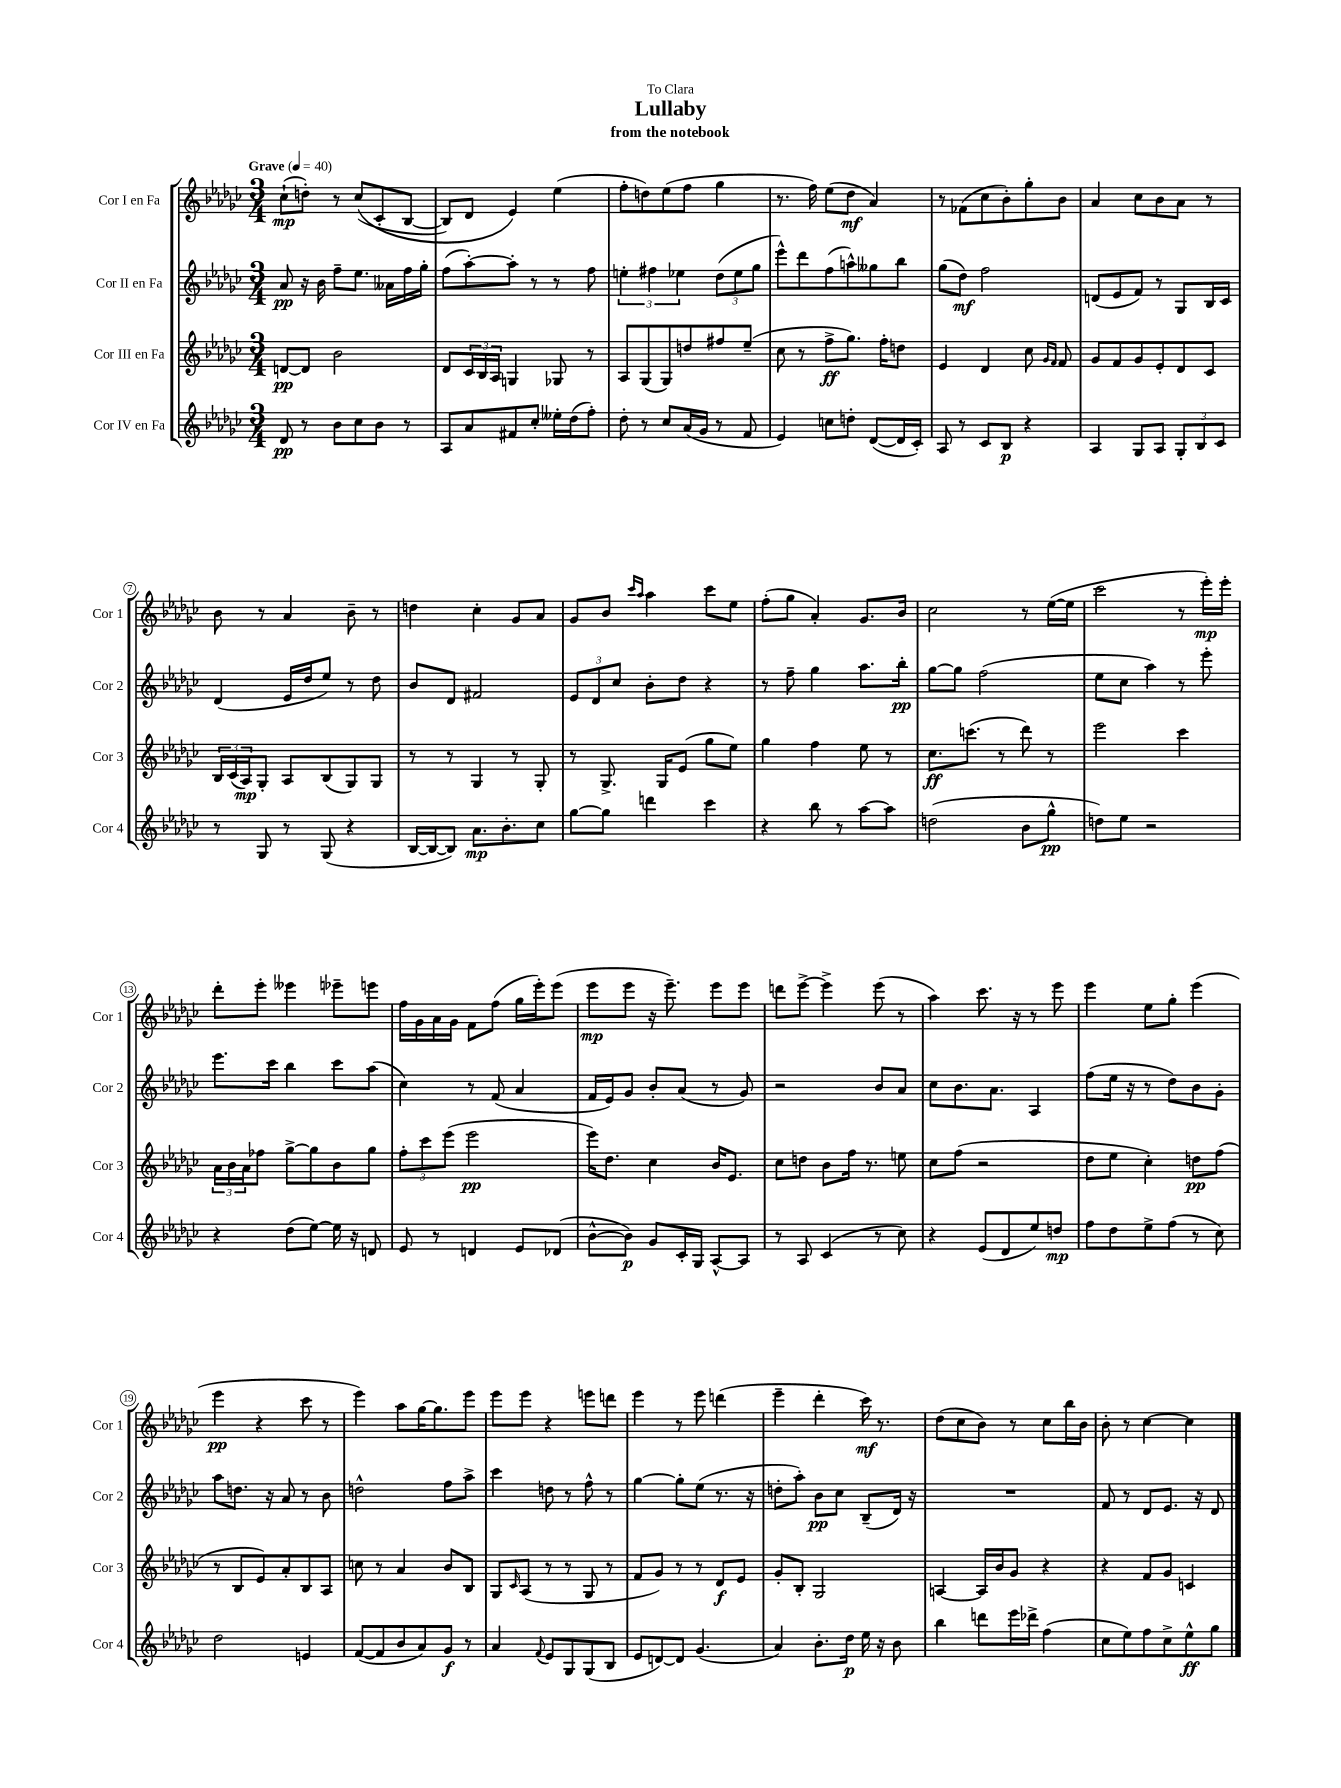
\header { title = "Lullaby" subtitle = "from the notebook" dedication = "To Clara" }
<<
\new StaffGroup <<
\new Staff = "s0" \with { instrumentName = "Cor I en Fa" shortInstrumentName = "Cor 1" } {
    \clef treble \key ges \major \numericTimeSignature \time 3/4 \tempo "Grave" 4 = 40
    ces''8-!\mp( d''8-.) r8 ces''8(\( ces'8-. bes8~ |
    bes8) des'8 ees'4\) ees''4( |
    f''8-. d''8) ees''8( f''8 ges''4 |
    r8. f''16) ees''8( des''8\mf aes'4) |
    r8 fes'8( ces''8 bes'8-.) ges''8-. bes'8 |
    aes'4 ces''8 bes'8 aes'8 r8 |
    bes'8 r8 aes'4 bes'8-- r8 |
    d''4 ces''4-. ges'8 aes'8 |
    ges'8 bes'8 \grace { ces'''16 aes''16 } aes''4 ces'''8 ees''8 |
    f''8-.( ges''8 aes'4-.) ges'8. bes'16 |
    ces''2 r8 ees''16~( ees''16 |
    ces'''2 r8 ees'''16-.\mp) ees'''16-. |
    des'''8-. ees'''8-. eeses'''4 ees'''8-- e'''8 |
    f''16 ges'16 aes'16 ges'16 f'8 f''8( ges''16 ees'''16-.) ees'''8( |
    ees'''8\mp ees'''8 r16 ees'''8.--) ees'''8 ees'''8 |
    d'''8 ees'''8~-> ees'''4-> ees'''8( r8 |
    aes''4) ces'''8. r16 r8 ees'''8 |
    ees'''4 ees''8 ges''8-. ees'''4( |
    ees'''4\pp r4 ces'''8 r8 |
    ees'''4) aes''8 ges''16~ ges''8. ees'''8 |
    ees'''8 ees'''8 r4 e'''8 d'''8 |
    ees'''4 r8 ees'''8 d'''4( |
    ees'''4-- des'''4-. ces'''16\mf) r8. |
    des''8( ces''8 bes'8) r8 ces''8 bes''16 bes'16 |
    bes'8-. r8 ces''4~ ces''4 \bar "|." |
}
\new Staff = "s1" \with { instrumentName = "Cor II en Fa" shortInstrumentName = "Cor 2" } {
    \clef treble \key ges \major \numericTimeSignature \time 3/4
    aes'8\pp r16 bes'16 f''8-- ees''8. aeses'16 f''16 ges''16-. |
    f''8( aes''8~-.) aes''8-. r8 r8 f''8 |
    \tuplet 3/2 { e''4-. fis''4 ees''4 } \tuplet 3/2 { des''8( ees''8 ges''8 } |
    ees'''8-^) des'''8 f''8( a''8-^) geses''8 bes''8 |
    ges''8( des''8\mf) f''2 |
    d'8( ees'8 f'8) r8 ges8 bes16 ces'16 |
    des'4( ees'16 des''16 ees''8) r8 des''8 |
    bes'8 des'8 fis'2 |
    \tuplet 3/2 { ees'8 des'8 ces''8 } bes'8-. des''8 r4 |
    r8 f''8-- ges''4 aes''8. bes''16-.\pp |
    ges''8~ ges''8 f''2( |
    ees''8 ces''8 aes''4) r8 ees'''8-. |
    ees'''8. ces'''16 bes''4 ces'''8 aes''8( |
    ces''4) r8 f'8( aes'4 |
    f'16 ees'16) ges'8 bes'8-. aes'8( r8 ges'8) |
    r2 bes'8 aes'8 |
    ces''8 bes'8. aes'8. aes4 |
    f''8( ees''16 r16 r8 des''8) bes'8 ges'8-. |
    aes''8 d''8. r16 aes'8 r8 bes'8 |
    d''2-^ f''8 aes''8-> |
    ces'''4 d''8 r8 f''8-^ r8 |
    ges''4~ ges''8-. ees''8( r8. r16 |
    d''8-. aes''8-.) bes'8\pp ces''8 bes8--( des'16) r16 |
    R2. |
    f'8 r8 des'8 ees'8. r16 des'8 \bar "|." |
}
\new Staff = "s2" \with { instrumentName = "Cor III en Fa" shortInstrumentName = "Cor 3" } {
    \clef treble \key ges \major \numericTimeSignature \time 3/4
    d'8~\pp d'8 bes'2 |
    des'8 \tuplet 3/2 { ces'16 bes16 aes16 } g4 ges8 r8 |
    aes8 ges8( ges8) d''8 fis''8 ees''8--( |
    ces''8 r8 f''8->\ff ges''8.) f''16-. d''8 |
    ees'4 des'4 ces''8 \grace { ges'16 f'16 } f'8 |
    ges'8 f'8 ges'8 ees'8-. des'8 ces'8 |
    \tuplet 3/2 { bes16 ces'16( aes16\mp) } ges8-. aes8 bes8( ges8) ges8 |
    r8 r8 ges4 r8 ges8-. |
    r8 ges8.-> ges16 ees'8( ges''8 ees''8) |
    ges''4 f''4 ees''8 r8 |
    ces''8.\ff c'''8.( r8 des'''8) r8 |
    ees'''2 ces'''4 |
    \tuplet 3/2 { aes'16 bes'16 aes'16 } fes''8 ges''8~-> ges''8 bes'8 ges''8 |
    \tuplet 3/2 { f''8-. ces'''8 ees'''8( } ees'''2\pp |
    ees'''16) des''8. ces''4 bes'16 ees'8. |
    ces''8 d''8 bes'8 f''16 r8. e''8 |
    ces''8 f''8( r2 |
    des''8 ees''8 ces''4-.) d''8\pp f''8( |
    r8 bes8 ees'8) aes'8-. bes8 aes8 |
    c''8 r8 aes'4 bes'8 bes8 |
    ges8 \grace { ces'16 } aes8( r8 r8 ges8 r8 |
    f'8 ges'8) r8 r8 des'8\f ees'8 |
    ges'8-. bes8-. ges2 |
    a4~ a16 bes'16 ges'8 r4 |
    r4 f'8 ges'8 c'4 \bar "|." |
}
\new Staff = "s3" \with { instrumentName = "Cor IV en Fa" shortInstrumentName = "Cor 4" } {
    \clef treble \key ges \major \numericTimeSignature \time 3/4
    des'8\pp r8 bes'8 ces''8 bes'8 r8 |
    aes8 aes'8 fis'8 ces''8-. eeses''16-. des''16( f''8-.) |
    des''8-. r8 ces''8 aes'16( ges'16 r8 f'8 |
    ees'4) c''8 d''8-. des'8~( des'16 ces'16-.) |
    aes8 r8 ces'8 bes8\p r4 |
    aes4 ges8 aes8 \tuplet 3/2 { ges8-. bes8 ces'8 } |
    r8 ges8 r8 ges8( r4 |
    bes16~ bes16~ bes8) aes'8.\mp bes'8.-. ces''8 |
    ges''8~ ges''8 d'''4 ces'''4 |
    r4 bes''8 r8 aes''8~ aes''8 |
    d''2( bes'8 ges''8-^\pp |
    d''8) ees''8 r2 |
    r4 des''8( ees''8~) ees''16 r16 d'8 |
    ees'8 r8 d'4 ees'8 des'8( |
    bes'8~-^ bes'8\p) ges'8 ces'16-. ges16 aes8~-^ aes8 |
    r8 aes8 ces'4( r8 ces''8) |
    r4 ees'8( des'8 ees''8) d''8\mp |
    f''8 des''8 ees''8-> f''8( r8 ces''8) |
    des''2 e'4 |
    f'8~( f'8 bes'8 aes'8) ges'8\f r8 |
    aes'4 \appoggiatura { f'8 } ees'8 ges8 ges8( bes8 |
    ees'8 d'8~) d'8 ges'4.( |
    aes'4) bes'8.-. des''16\p ees''16 r16 bes'8 |
    bes''4 d'''8 ees'''16 des'''16-> f''4( |
    ces''8 ees''8) f''8 ces''8-> ees''8-^\ff ges''8 \bar "|." |
}
>>
>>
\layout { \context { \Score \override BarNumber.stencil = #(make-stencil-circler 0.1 0.3 ly:text-interface::print) } }
